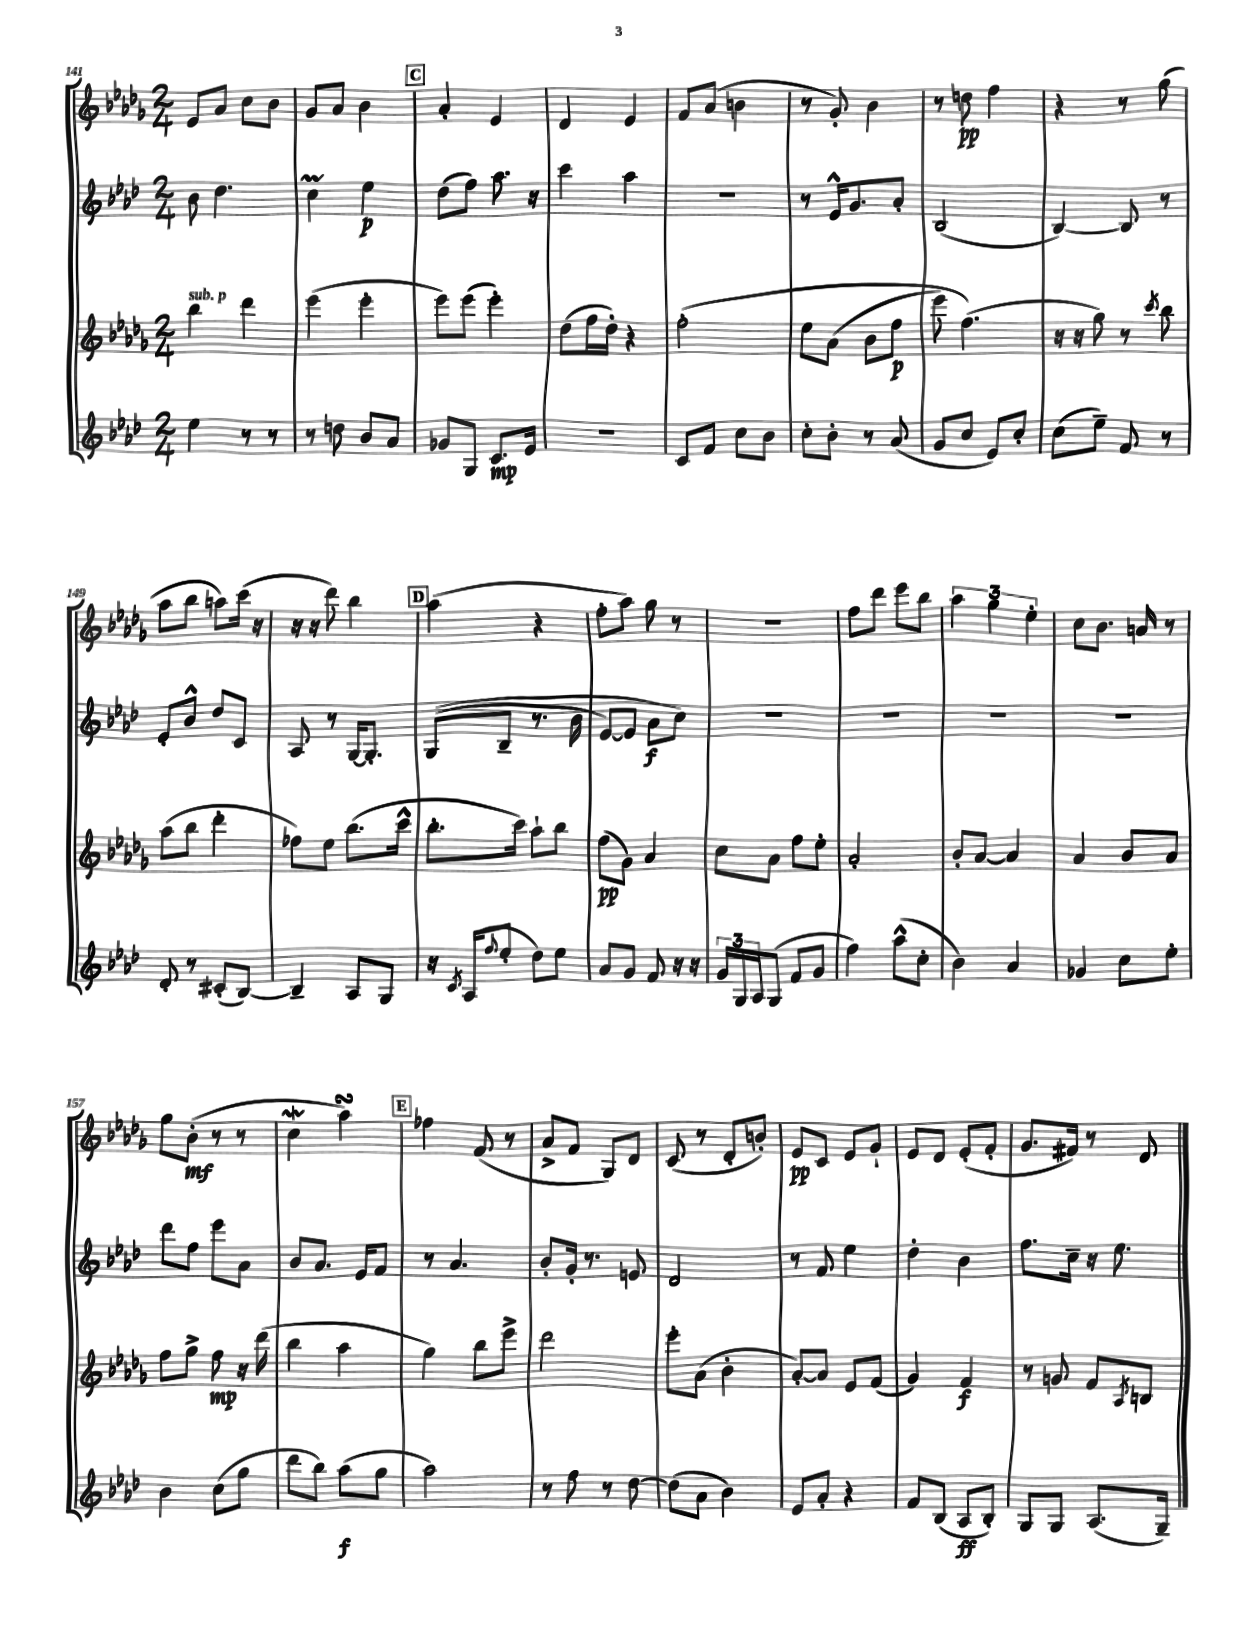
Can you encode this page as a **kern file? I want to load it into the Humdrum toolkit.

**kern	**dynam	**kern	**dynam	**kern	**dynam	**kern	**dynam
*part4	*part4	*part3	*part3	*part2	*part2	*part1	*part1
*staff4	*staff4	*staff3	*staff3	*staff2	*staff2	*staff1	*staff1
*clefG2	*	*clefG2	*	*clefG2	*	*clefG2	*
*k[b-e-a-d-]	*	*k[b-e-a-d-g-]	*	*k[b-e-a-d-]	*	*k[b-e-a-d-g-]	*
*M2/4	*	*M2/4	*	*M2/4	*	*M2/4	*
=141	=141	=141	=141	=141	=141	=141	=141
!	!	!LO:TX:a:i:t=sub. p	!	!	!	!	!
4ee-\	.	4bb-\	.	8b-\	.	8e-/L	.
.	.	.	.	4.dd-\	.	8a-/J	.
8r	.	4ddd-\	.	.	.	8cc\L	.
8r	.	.	.	.	.	8b-\J	.
=142	=142	=142	=142	=142	=142	=142	=142
8r	.	(4eee-\	.	4ccm\	.	8g-/L	.
8ddn\	.	.	.	.	.	8a-/J	.
8b-/L	.	4eee-'\	.	4ee-\	p	4b-\	.
8a-/J	.	.	.	.	.	.	.
!!LO:REH:place=s1:t=C
=143	=143	=143	=143	=143	=143	=143	=143
8g-X/L	.	8eee-\L)	.	(8dd-\L	.	4a-'/	.
8G/J	.	(8eee-\J	.	8ff\J)	.	.	.
8.c/L	mp	4eee-'\)	.	8.aa-\	.	4e-/	.
16e-/Jk	.	.	.	16r	.	.	.
=144	=144	=144	=144	=144	=144	=144	=144
2r	.	(8dd-\L	.	4ccc\	.	4d-/	.
.	.	16ff\L	.	.	.	.	.
.	.	16dd-'\JJ)	.	.	.	.	.
.	.	4r	.	4aa-\	.	4e-/	.
=145	=145	=145	=145	=145	=145	=145	=145
8c/L	.	(2ff'\	.	2r	.	8f/L	.
8f/J	.	.	.	.	.	(8a-/J	.
8cc\L	.	.	.	.	.	4bn\	.
8b-\J	.	.	.	.	.	.	.
=146	=146	=146	=146	=146	=146	=146	=146
8cc'\L	.	8ee-\L	.	8r	.	8r	.
8b-'\J	.	(8a-\J	.	16e-^^/KL	.	8g-'/)	.
.	.	.	.	8.g/	.	.	.
8r	.	8b-\L	.	.	.	4b-\	.
(8a-/	.	8ff\J	p	8a-'/J	.	.	.
=147	=147	=147	=147	=147	=147	=147	=147
8g/L	.	8eee-\)	.	(2B-/	.	8r	.
8cc/J	.	(4.ff\)	.	.	.	8ddn\	pp
8e-/L)	.	.	.	.	.	4ff\	.
8cc'/J	.	.	.	.	.	.	.
=148	=148	=148	=148	=148	=148	=148	=148
(8cc\L	.	16r	.	[4B-/)	.	4r	.
.	.	16r	.	.	.	.	.
8ee-~\J)	.	8gg-\)	.	.	.	.	.
8f/	.	8r	.	8B-/]	.	8r	.
.	.	8qccc/	.	.	.	.	.
8r	.	8bb-\	.	8r	.	(8gg-\	.
!!LO:LB:g=z
=149	=149	=149	=149	=149	=149	=149	=149
8d-'/	.	(8aa-\L	.	8e-'/L	.	8aa-\L	.
8r	.	8bb-\J	.	8b-^^/J	.	8bb-\J	.
(8c#X'/L	.	4ddd-'\	.	8dd-/L	.	8aan\L)	.
[8B-/J)	.	.	.	8c/J	.	(16ccc\Jk	.
.	.	.	.	.	.	16r	.
=150	=150	=150	=150	=150	=150	=150	=150
4B-~/]	.	8ff-X\L)	.	8A-/	.	16r	.
.	.	.	.	.	.	16r	.
.	.	8ee-\J	.	8r	.	8ddd-\)	.
8A-/L	.	(8.bb-\L	.	[16G/KL	.	4bb-\	.
.	.	.	.	8.G'/J]	.	.	.
8G/J	.	.	.	.	.	.	.
.	.	16ccc^^\Jk	.	.	.	.	.
!!LO:REH:place=s1:t=D
=151	=151	=151	=151	=151	=151	=151	=151
16r	.	8.bb-'\L	.	((8G/L	.	(4aa-\	.
8qc/	.	.	.	.	.	.	.
(16A-/KL	.	.	.	.	.	.	.
8qqff/	.	.	.	.	.	.	.
8ee-'/J	.	.	.	8B-~/J	.	.	.
.	.	16ccc\Jk)	.	.	.	.	.
8dd-\L)	.	8aa-`\L	.	8.r	.	4r	.
8ee-\J	.	8bb-\J	.	.	.	.	.
.	.	.	.	16b-\	.	.	.
=152	=152	=152	=152	=152	=152	=152	=152
8a-/L	.	(8ff\L	pp	[8e-/L)	.	8ff'\L	.
8g/J	.	8g-\J)	.	8e-/J]	.	8aa-\J)	.
8f/	.	4a-/	.	8a-\L	f	8gg-\	.
16r	.	.	.	8cc\J)	.	8r	.
16r	.	.	.	.	.	.	.
=153	=153	=153	=153	=153	=153	=153	=153
24g/LL	.	8cc\L	.	2r	.	2r	.
24G/	.	.	.	.	.	.	.
24A-/J	.	.	.	.	.	.	.
(8G/J	.	8a-\J	.	.	.	.	.
8f/L	.	8ff\L	.	.	.	.	.
8g/J	.	8ee-'\J	.	.	.	.	.
=154	=154	=154	=154	=154	=154	=154	=154
4ff\)	.	2a-'/	.	2r	.	8ff\L	.
.	.	.	.	.	.	8ddd-\J	.
(8aa-^^\L	.	.	.	.	.	8eee-\L	.
8cc'\J	.	.	.	.	.	8bb-\J	.
=155	=155	=155	=155	=155	=155	=155	=155
4b-\)	.	8b-'/L	.	2r	.	6aa-\	.
.	.	[8a-/J	.	.	.	.	.
.	.	.	.	.	.	6gg-\	.
4a-/	.	4a-/]	.	.	.	.	.
.	.	.	.	.	.	6ee-'\	.
=156	=156	=156	=156	=156	=156	=156	=156
4g-X/	.	4a-/	.	2r	.	8cc\L	.
.	.	.	.	.	.	8.b-\J	.
8cc\L	.	8b-/L	.	.	.	.	.
.	.	.	.	.	.	16an/	.
8ee-'\J	.	8a-/J	.	.	.	8r	.
!!LO:LB:g=z
=157	=157	=157	=157	=157	=157	=157	=157
4b-\	.	8ff\L	.	8ddd-\L	.	8gg-\L	.
.	.	8gg-^\J	.	8ff\J	.	(8b-'\J	mf
(8cc\L	.	8ff\	mp	8eee-\L	.	8r	.
8gg\J	.	16r	.	8a-\J	.	8r	.
.	.	(16ddd-\	.	.	.	.	.
=158	=158	=158	=158	=158	=158	=158	=158
8ddd-\L	.	4bb-\	.	8b-/L	.	4ccW\	.
8bb-\J)	.	.	.	8.a-/J	.	.	.
(8aa-\L	f	4aa-\	.	.	.	4aa-sSSS\)	.
.	.	.	.	16e-/KL	.	.	.
8gg\J	.	.	.	8f/J	.	.	.
!!LO:REH:place=s1:t=E
=159	=159	=159	=159	=159	=159	=159	=159
2aa-\)	.	4gg-\)	.	8r	.	4ff-X\	.
.	.	.	.	4.a-/	.	.	.
.	.	8bb-\L	.	.	.	(8f/	.
.	.	8eee-^\J	.	.	.	8r	.
=160	=160	=160	=160	=160	=160	=160	=160
8r	.	2ddd-\	.	8b-'/L	.	8a-^/L	.
8ff\	.	.	.	16g'/Jk	.	8f/J	.
.	.	.	.	8.r	.	.	.
8r	.	.	.	.	.	8G-/L)	.
[8dd-\	.	.	.	8en/	.	8d-/J	.
=161	=161	=161	=161	=161	=161	=161	=161
(8dd-\L]	.	8eee-'\L	.	2d-/	.	(8c/	.
8a-\J	.	(8a-\J	.	.	.	8r	.
4b-\)	.	4b-'\	.	.	.	8d-'/L	.
.	.	.	.	.	.	8bn'/J)	.
=162	=162	=162	=162	=162	=162	=162	=162
8e-/L	.	[8a-'/L)	.	8r	.	8e-/L	pp
8a-'/J	.	8a-/J]	.	8f/	.	8c/J	.
4r	.	8e-/L	.	4ee-\	.	8e-/L	.
.	.	(8f/J	.	.	.	8g-`/J	.
=163	=163	=163	=163	=163	=163	=163	=163
8f/L	.	4g-/)	.	4dd-'\	.	8e-/L	.
(8B-/J	.	.	.	.	.	8d-/J	.
8A-/L	ff	4f/	f	4b-\	.	(8e-'/L	.
8B-'/J)	.	.	.	.	.	8f'/J	.
=164	=164	=164	=164	=164	=164	=164	=164
8G/L	.	8r	.	8.ff\L	.	8.g-/L	.
8G/J	.	8gn/	.	.	.	.	.
.	.	.	.	16cc~\Jk	.	16f#X/Jk)	.
(8.A-/L	.	8f/L	.	16r	.	8r	.
.	.	.	.	8.ee-\	.	.	.
.	.	8qA-/	.	.	.	.	.
.	.	8Bn/J	.	.	.	8d-/	.
16G~/Jk)	.	.	.	.	.	.	.
==	==	==	==	==	==	==	==
*-	*-	*-	*-	*-	*-	*-	*-
